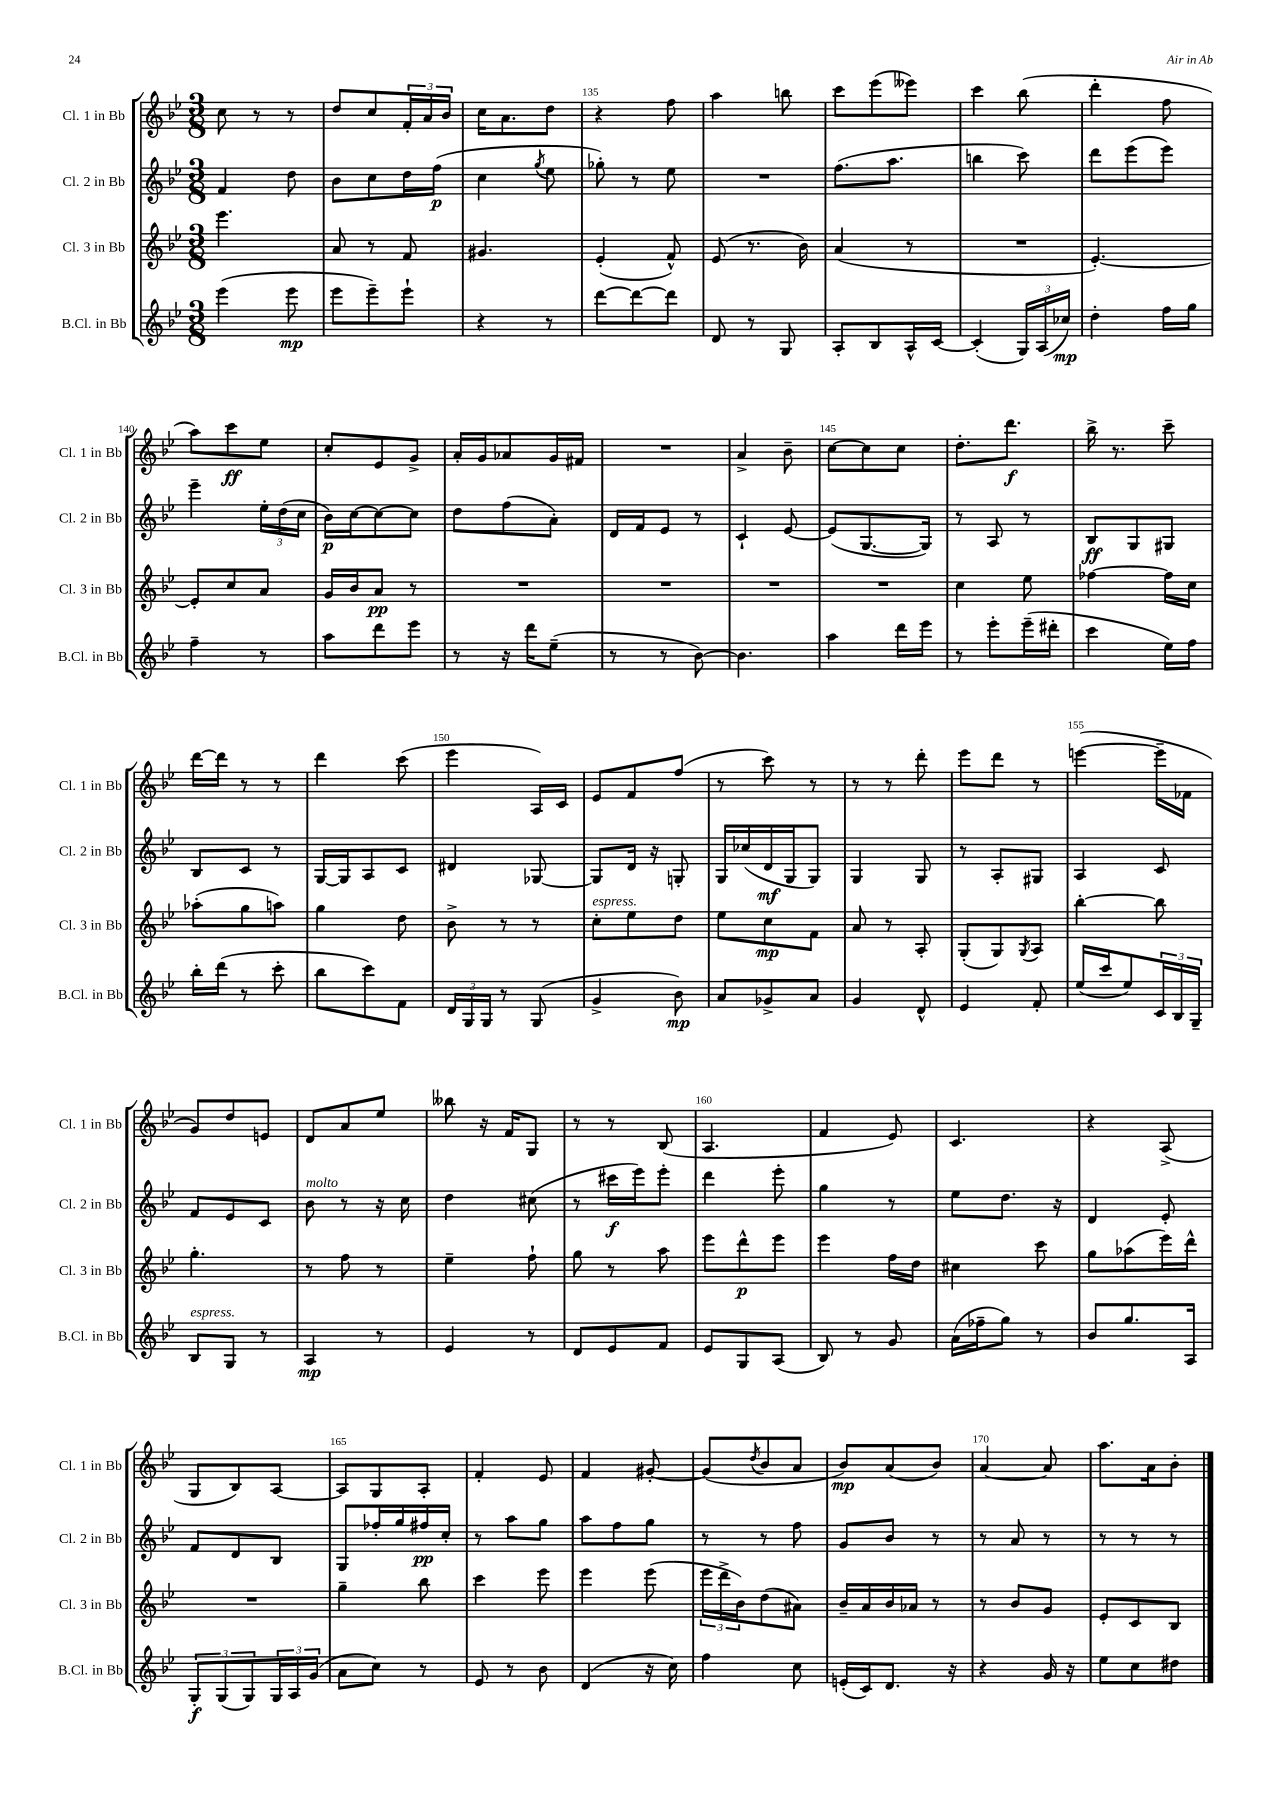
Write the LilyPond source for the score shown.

<<
\new StaffGroup <<
\new Staff = "s0" \with { instrumentName = "Cl. 1 in Bb" shortInstrumentName = "Cl. 1 in Bb" } {
    \clef treble \key bes \major \numericTimeSignature \time 3/8
    c''8 r8 r8 |
    d''8 c''8 \tuplet 3/2 { f'16-. a'16 bes'16 } |
    c''16 a'8. d''8 |
    r4 f''8 |
    a''4 b''8 |
    c'''8 ees'''8( eeses'''8) |
    c'''4 bes''8( |
    d'''4-. f''8 |
    a''8) c'''8\ff ees''8 |
    c''8-. ees'8 g'8-> |
    a'16-. g'16 aes'8 g'16 fis'16 |
    R4. |
    a'4-> bes'8-- |
    c''8~ c''8 c''8 |
    d''8.-. d'''8.\f |
    bes''16-> r8. c'''8-- |
    d'''16~ d'''16 r8 r8 |
    d'''4 c'''8( |
    ees'''4 a16) c'16 |
    ees'8 f'8 f''8( |
    r8 c'''8) r8 |
    r8 r8 d'''8-. |
    ees'''8 d'''8 r8 |
    e'''4~( e'''16-- fes'16 |
    g'8) d''8 e'8 |
    d'8 a'8 ees''8 |
    beses''8 r16 f'16 g8 |
    r8 r8 bes8( |
    a4. |
    f'4 ees'8) |
    c'4. |
    r4 a8->( |
    g8 bes8) a8~ |
    a8 g8 a8-. |
    f'4-. ees'8 |
    f'4 gis'8~-. |
    gis'8( \acciaccatura { d''8 } bes'8 a'8 |
    bes'8\mp) a'8( bes'8) |
    a'4~ a'8 |
    a''8. a'16 bes'8-. \bar "|." |
}
\new Staff = "s1" \with { instrumentName = "Cl. 2 in Bb" shortInstrumentName = "Cl. 2 in Bb" } {
    \clef treble \key bes \major \numericTimeSignature \time 3/8
    f'4 d''8 |
    bes'8 c''8 d''16 f''16\p( |
    c''4 \acciaccatura { g''8 } ees''8 |
    ges''8-.) r8 ees''8 |
    R4. |
    f''8.( a''8. |
    b''4 c'''8) |
    d'''8 ees'''8( ees'''8) |
    ees'''4-- \tuplet 3/2 { ees''16-. d''16( c''16 } |
    bes'16\p) c''16~ c''8~ c''8 |
    d''8 f''8( a'8-.) |
    d'16 f'16 ees'8 r8 |
    c'4-! ees'8~ |
    ees'8( g8.~ g16) |
    r8 a8 r8 |
    bes8\ff g8 gis8 |
    bes8 c'8 r8 |
    g16~ g16 a8 c'8 |
    dis'4 ges8~ |
    ges8 d'16 r16 g8-. |
    g16 ces''16( d'16\mf g16 g8) |
    g4 g8 |
    r8 a8-. gis8 |
    a4 c'8 |
    f'8 ees'8 c'8 |
    bes'8^\markup { \italic "molto" } r8 r16 c''16 |
    d''4 cis''8( |
    r8 cis'''16\f ees'''16) ees'''8-. |
    d'''4 ees'''8-. |
    g''4 r8 |
    ees''8 d''8. r16 |
    d'4 ees'8-. |
    f'8 d'8 bes8 |
    g8 fes''16-. g''16 fis''16\pp c''16-. |
    r8 a''8 g''8 |
    a''8 f''8 g''8 |
    r8 r8 f''8 |
    g'8 bes'8 r8 |
    r8 a'8 r8 |
    r8 r8 r8 \bar "|." |
}
\new Staff = "s2" \with { instrumentName = "Cl. 3 in Bb" shortInstrumentName = "Cl. 3 in Bb" } {
    \clef treble \key bes \major \numericTimeSignature \time 3/8
    ees'''4. |
    a'8 r8 f'8 |
    gis'4. |
    ees'4-.( f'8-^) |
    ees'8( r8. bes'16) |
    a'4( r8 |
    R4. |
    ees'4.~-.) |
    ees'8-. c''8 a'8 |
    g'16 bes'16 a'8\pp r8 |
    R4. |
    R4. |
    R4. |
    R4. |
    c''4 ees''8 |
    fes''4~ fes''16 c''16 |
    aes''8-.( g''8 a''8) |
    g''4 d''8 |
    bes'8-> r8 r8 |
    c''8-.^\markup { \italic "espress." } ees''8 d''8 |
    ees''8 c''8\mp f'8 |
    a'8 r8 a8-. |
    g8-.( g8) \acciaccatura { g8 } a8 |
    bes''4~-. bes''8 |
    g''4.-. |
    r8 f''8 r8 |
    ees''4-- f''8-! |
    g''8 r8 a''8 |
    ees'''8 d'''8-^\p ees'''8 |
    ees'''4 f''16 d''16 |
    cis''4 c'''8 |
    g''8 aes''8( ees'''16) d'''16-^ |
    R4. |
    g''4-- bes''8 |
    c'''4 ees'''8 |
    ees'''4 ees'''8( |
    \tuplet 3/2 { ees'''16 d'''16-> bes'16) } d''8( ais'8) |
    bes'16-- a'16 bes'16 aes'16 r8 |
    r8 bes'8 g'8 |
    ees'8-. c'8 bes8 \bar "|." |
}
\new Staff = "s3" \with { instrumentName = "B.Cl. in Bb" shortInstrumentName = "B.Cl. in Bb" } {
    \clef treble \key bes \major \numericTimeSignature \time 3/8
    ees'''4( ees'''8\mp |
    ees'''8 ees'''8--) ees'''8-! |
    r4 r8 |
    d'''8~ d'''8~ d'''8 |
    d'8 r8 g8 |
    a8-. bes8 a16-^ c'16~ |
    c'4-.( \tuplet 3/2 { g16) a16( ces''16\mp) } |
    d''4-. f''16 g''16 |
    f''4-- r8 |
    a''8 d'''8 ees'''8 |
    r8 r16 d'''16 ees''8--( |
    r8 r8 bes'8~) |
    bes'4. |
    a''4 d'''16 ees'''16 |
    r8 ees'''8-. ees'''16--( dis'''16-. |
    c'''4 ees''16) f''16 |
    bes''16-. d'''16( r8 c'''8-. |
    bes''8 c'''8) f'8 |
    \tuplet 3/2 { d'16 g16 g16 } r8 g8( |
    g'4-> bes'8\mp) |
    a'8 ges'8-> a'8 |
    g'4 d'8-^ |
    ees'4 f'8-. |
    ees''16( c'''16 ees''8) \tuplet 3/2 { c'16 bes16 g16-- } |
    bes8^\markup { \italic "espress." } g8 r8 |
    a4\mp r8 |
    ees'4 r8 |
    d'8 ees'8 f'8 |
    ees'8 g8 a8( |
    bes8) r8 g'8 |
    a'16( fes''16-- g''8) r8 |
    bes'8 g''8. a16 |
    \tuplet 3/2 { g8-.\f g8( g8) } \tuplet 3/2 { g16 a16 g'16( } |
    a'8 c''8) r8 |
    ees'8 r8 bes'8 |
    d'4( r16 c''16) |
    f''4 c''8 |
    e'16-.( c'16) d'8. r16 |
    r4 g'16 r16 |
    ees''8 c''8 dis''8 \bar "|." |
}
>>
>>
\layout { \context { \Score currentBarNumber = #132 \override BarNumber.break-visibility = ##(#f #t #t) barNumberVisibility = #(every-nth-bar-number-visible 5) } }
